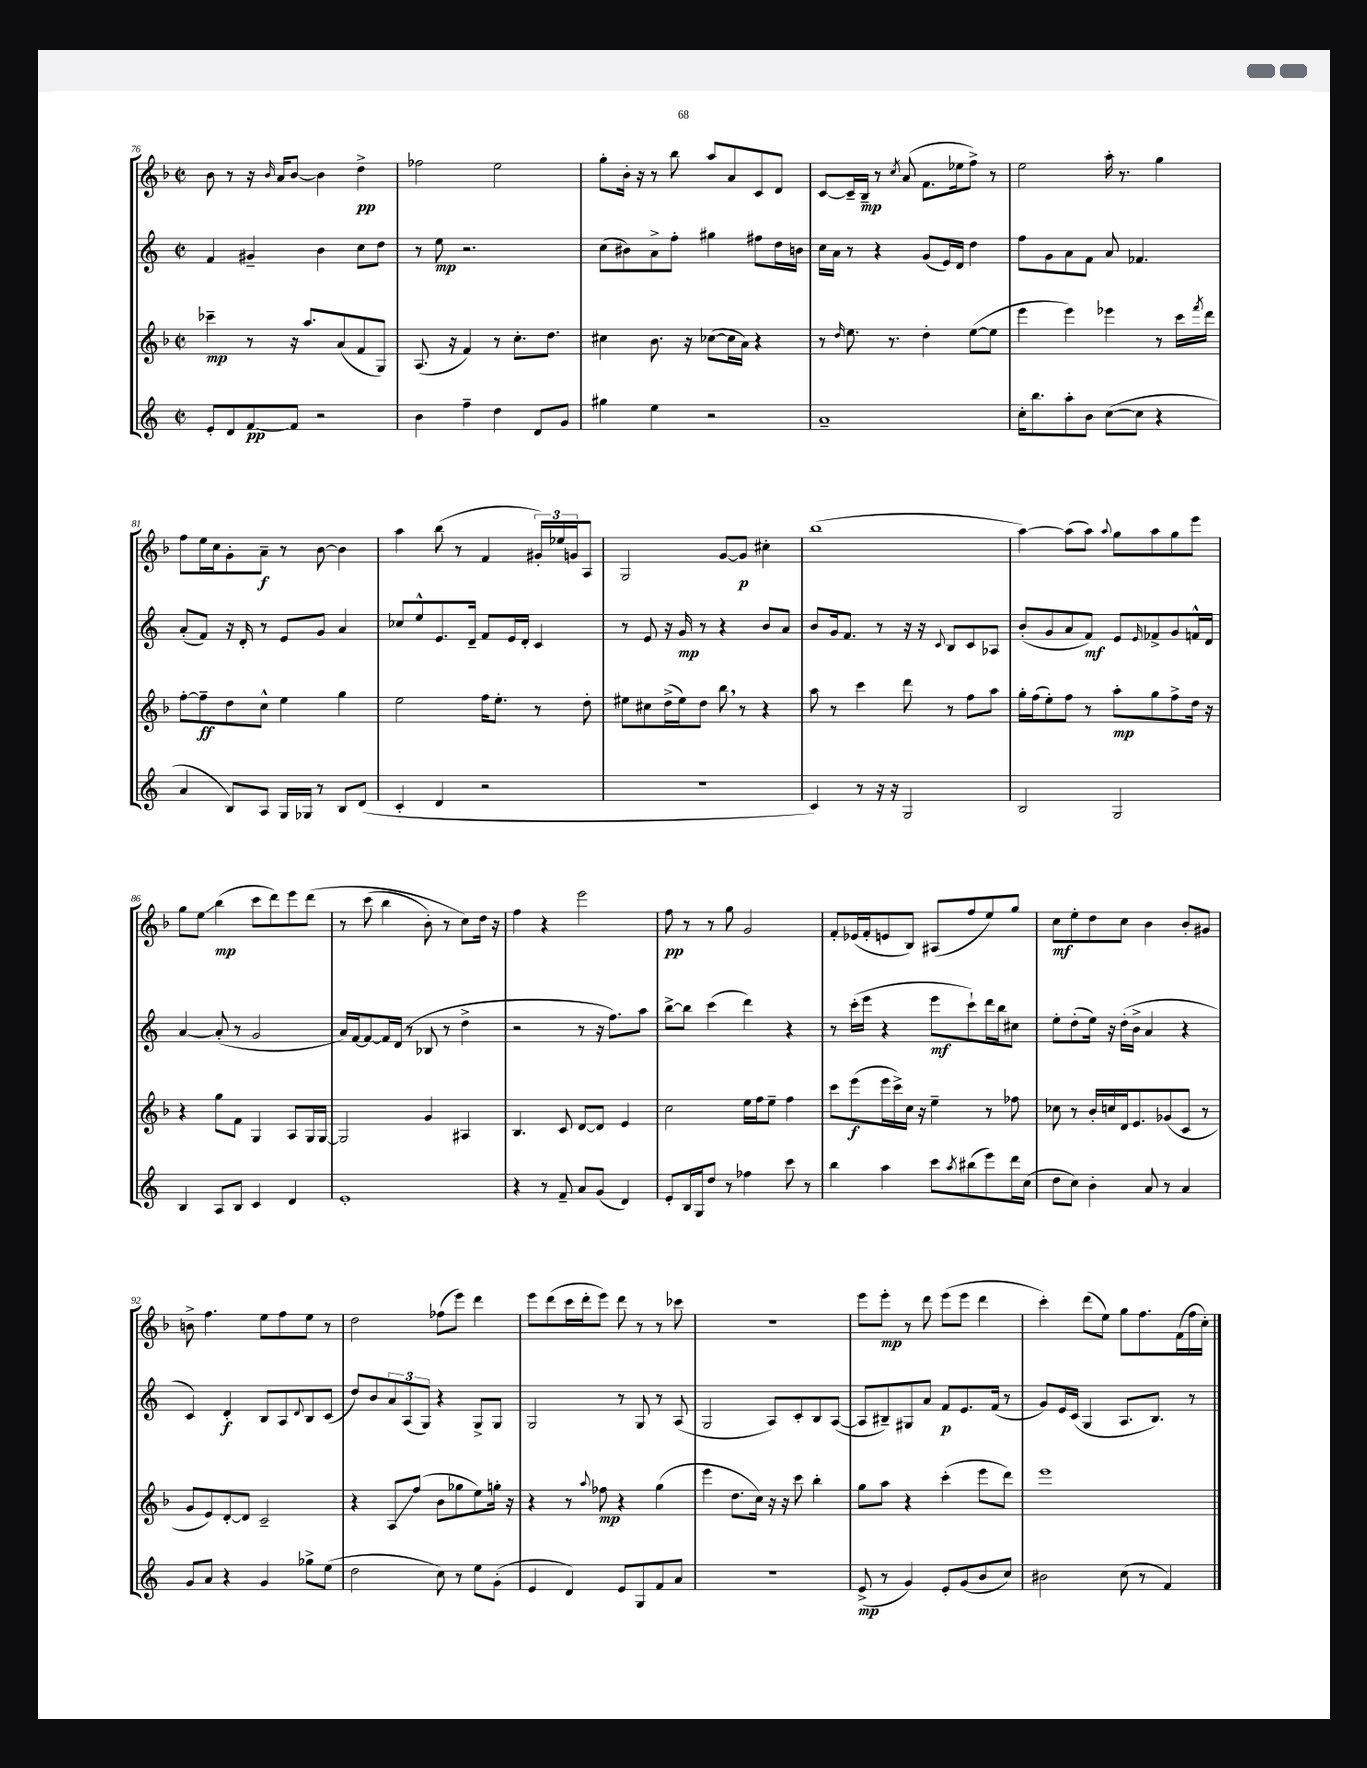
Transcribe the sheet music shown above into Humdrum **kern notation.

**kern	**kern	**kern	**kern
*staff4	*staff3	*staff2	*staff1
*clefG2	*clefG2	*clefG2	*clefG2
*k[]	*k[b-]	*k[]	*k[b-]
*M2/2	*M2/2	*M2/2	*M2/2
*met(c|)	*met(c|)	*met(c|)	*met(c|)
8e'	4ccc-~	4f	8b-
8d	.	.	8r
[8f	8r	4g#~	16r
.	.	.	16qqb-
.	.	.	16a
8f]	16r	.	[8b-
.	8.aa	.	.
2r	.	4b	4b-]
.	(8a	.	.
.	8f	8cc	4dd^
.	8G)	8dd	.
=	=	=	=
4b	(8.A	8r	2ff-
.	.	8ee	.
.	16r	.	.
4ff~	4f)	2.r	.
4dd	8r	.	2ee
.	8.cc'	.	.
8d	.	.	.
.	8.dd	.	.
8g	.	.	.
=	=	=	=
4gg#	4cc#	(8cc	8gg'
.	.	8b#)	16b-'
.	.	.	16r
4ee	8.b-	8a^	8r
.	.	8ff'	8bb-
.	16r	.	.
2r	([8cc-	4gg#	8aa
.	16cc-]	.	8a
.	16a)	.	.
.	4r	8ff#	8c
.	.	16dd	8d
.	.	16b	.
=	=	=	=
1a~	8r	16cc	[8c
.	.	16a	.
.	16qqdd	.	.
.	8.ee	8r	16c~]
.	.	.	16B-~
.	.	4r	8r
.	8.r	.	.
.	.	.	8qcc
.	.	.	(8a
.	4dd'	(8g	8.f
.	.	16e)	.
.	.	16d	16ee-
.	([8ee	4dd	8ff^)
.	8ee]	.	8r
=	=	=	=
16cc'	4eee	8ff	2ee
8.bb	.	.	.
.	.	8g	.
8aa'	4eee)	8a	.
8b	.	8f	.
([8cc	4eee-	8a	16aa'
.	.	.	8.r
8cc]	.	4.f-	.
4r	8r	.	4gg
.	16ccc	.	.
.	8qfff	.	.
.	16ddd	.	.
=	=	=	=
4a	[8ff'	(8a'	8ff
.	8ff~]	8f)	16ee
.	.	.	16cc
8B)	8dd	16r	8g'
.	.	16d'	.
8A	8cc^^	8r	8a~
16G	4ee	8e	8r
16G-	.	.	.
8r	.	8g	[8b-
8B	4gg	4a	4b-]
(8d	.	.	.
=	=	=	=
4c'	2ee	8cc-	4aa
.	.	8ee^^	.
4d	.	8.e	(8bb-
.	.	.	8r
.	.	16d~	.
2r	16ff	8f	4f
.	8.ee'	.	.
.	.	16e	.
.	.	16d'	.
.	8r	4c	24g#')
.	.	.	24ee-
.	.	.	24g
.	8dd'	.	8A
=	=	=	=
1r	8ee#	8r	2G
.	8cc#	8e	.
.	(16dd^	16r	.
.	16ee#)	16g	.
.	8dd	8r	.
.	8bb-	4r	[8g
.	8r	.	8g]
.	4r	8b	4cc#'
.	.	8a	.
=	=	=	=
4c)	8aa	8b	(1bb-
.	8r	16g	.
.	.	8.f	.
8r	4ccc	.	.
16r	.	8r	.
16r	.	.	.
2G	8ddd	16r	.
.	.	16r	.
.	.	8qqc	.
.	8r	8B	.
.	8ff	8c	.
.	8aa	8A-	.
=	=	=	=
2B	16gg'	(8b'	[4aa)
.	(16ff	.	.
.	8ee')	8g	.
.	8ff	8a	(8aa]
.	8r	8f)	8aa)
.	.	.	8qqaa
2G	8aa'	8e	8gg
.	.	16qqe	.
.	8gg	8f-^	8aa
.	8ff^	8g	8gg
.	16dd	16f^^	8eee
.	16r	16d	.
=	=	=	=
4B	4r	[4a	8gg
.	.	.	8ee
8A	8gg	(8a']	(4bb-
8B	8f	8r	.
4c	4G	2g	8ccc
.	.	.	8ddd)
4d	8A	.	8eee
.	16G	.	&(8ddd
.	[16G	.	.
=	=	=	=
1e'	2G]	16a)	8r
.	.	[16f	.
.	.	8f_	(8ccc
.	.	16f]	4bb-
.	.	(16d	.
.	.	8r	.
.	4g	8B-	8b-')
.	.	8r	8r
.	4A#	4dd^	8cc&)
.	.	.	16dd
.	.	.	16r
=	=	=	=
4r	4.B-	2r	4ff
8r	.	.	4r
8f~	8c	.	.
8a	[8d	8r	2eee
(8g	8d]	16r	.
.	.	8.ff)	.
4d)	4e	.	.
.	.	8aa	.
=	=	=	=
8e'	2cc	[8bb^	8ff
16B	.	8bb]	8r
16G	.	.	.
8dd	.	(4ccc	8r
8r	.	.	8gg
4ff-	16ee	4ddd)	2g
.	16ff	.	.
.	8ee~	.	.
8ccc	4ff	4r	.
8r	.	.	.
=	=	=	=
4bb	8ccc	8r	8f'
.	(8eee	(16ccc'	(16e-
.	.	16eee	16f'
4aa	16eee	4r	8e
.	16ccc^)	.	.
.	16cc	.	8B-)
.	16r	.	.
8ccc	4ee~	8eee	(8A#
8qaa	.	.	.
(8bb#	.	8ccc`)	8ff
8eee)	8r	16ddd	8ee)
.	.	16bb	.
16ddd	8ff-	8cc#	8gg
(16cc	.	.	.
=	=	=	=
8dd	8cc-	8ee'	8cc
8cc)	8r	(8dd'	8ee'
4b'	16b-'	16ee)	8dd
.	16cc	16r	.
.	16d	(16dd'	8cc
.	8.e	16b^	.
8a	.	4a	4b-
8r	(8g-	.	.
4a	8c	4r	8b-'
.	8r	.	8g#
=	=	=	=
8g	8g	4c)	8b^
8a	8e)	.	4.ff
4r	[8d'	4d'	.
.	8d]	.	.
4g	2c~	8B	8ee
.	.	8A	8ff
.	.	8qqd	.
8gg-^	.	8B	8ee
(8ee	.	(8c	8r
=	=	=	=
2dd	4r	8dd)	2dd
.	.	8b	.
.	8A	12a	.
.	.	(12A	.
.	(8ff	.	.
.	.	12G)	.
8cc)	8b-	4r	(8ff-
8r	8gg-	.	8eee)
8ee	8ee)	8G^	4ddd
(8g'	16gg'	8G	.
.	16r	.	.
=	=	=	=
4e	4r	2G	8eee
.	.	.	(8ddd
4d)	8r	.	16ccc
.	.	.	16ddd'
.	8qqaa	.	.
.	8ff-	.	8eee)
8e	4r	8r	8ddd
8G	.	8G	8r
8f	(4gg	8r	8r
8a	.	(8A	8ccc-
=	=	=	=
1r	4eee	2G	1r
.	8.dd	.	.
.	16cc)	.	.
.	16r	8A)	.
.	16r	.	.
.	8ccc	8c'	.
.	4bb-'	8B	.
.	.	([8A	.
=	=	=	=
(8e^	8gg	8A]	8eee
8r	8aa	8B#~)	8eee'
4g)	4r	8G#	8r
.	.	8a	8ddd
8e'	(4ccc'	8f	(8eee
(8g	.	8.e	8eee
8b	8eee	.	4ddd
.	.	(16f	.
8cc)	8ddd)	8r	.
=	=	=	=
2b#	1eee	8g)	4ccc')
.	.	16e	.
.	.	(16c	.
.	.	4G	(8ddd
.	.	.	8ee)
(8cc	.	8.A	8gg
8r	.	.	8.ff
.	.	8.B)	.
4f)	.	.	.
.	.	.	(16f
.	.	8r	16ff
.	.	.	16cc')
==	==	==	==
*-	*-	*-	*-
